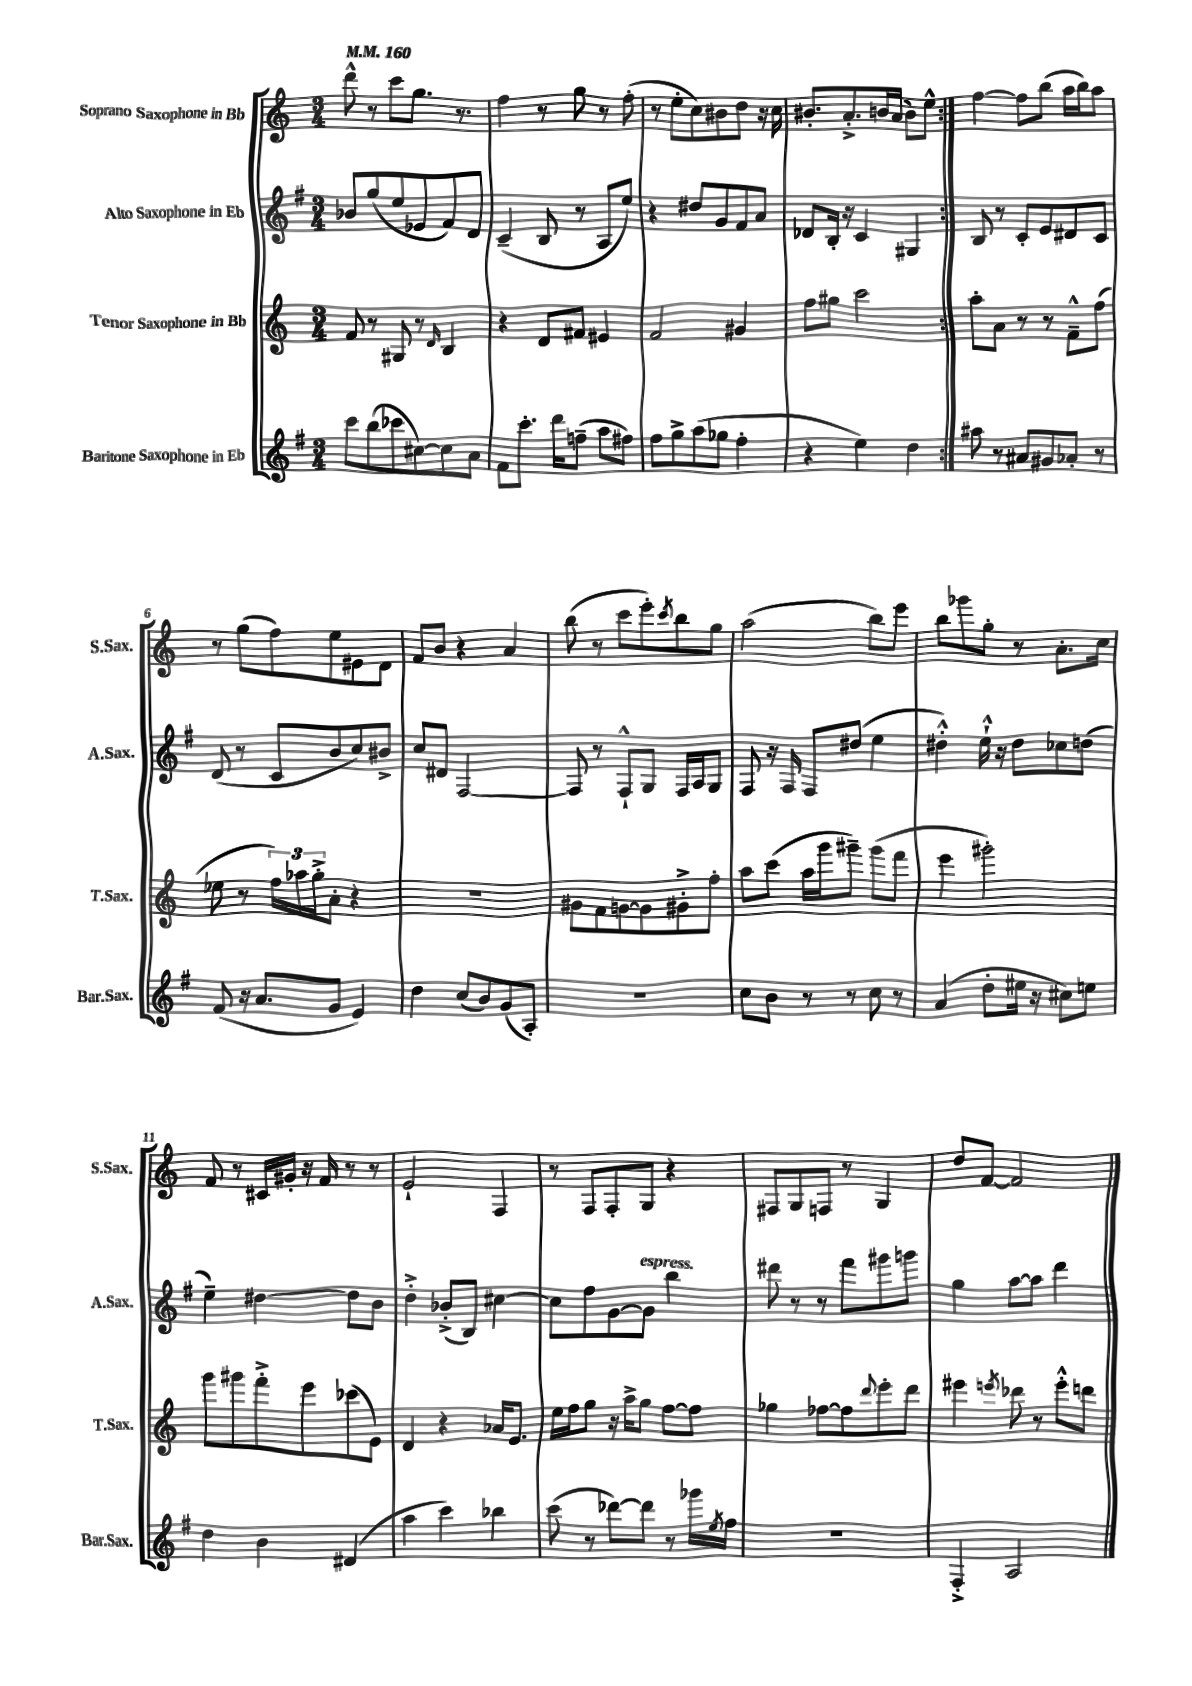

**kern	**kern	**kern	**kern
*staff4	*staff3	*staff2	*staff1
*clefG2	*clefG2	*clefG2	*clefG2
*k[f#]	*k[]	*k[f#]	*k[]
*M3/4	*M3/4	*M3/4	*M3/4
*MM160	*MM160	*MM160	*MM160
8ccc	8f	8b-	8ddd^^
(8bb	8r	(8gg	8r
8ccc-	8G#	8ee	8ccc
[8cc#)	8r	8e-	8.gg
.	16qqd	.	.
8cc#]	4B	8f#)	.
.	.	.	8.r
8a	.	8d	.
=	=	=	=
8f#	4r	(4c~	4ff
8.ccc'	.	.	.
.	8d	8B	8r
16ddd	.	.	.
(8ff~	8f#	8r	8gg
8aa	4e#	8A	8r
8ff#)	.	8ee)	(8ff'
=	=	=	=
8ff#	2f	4r	8r
8gg^	.	.	8ee'
(8aa	.	8dd#	8cc)
8gg-	.	8g	8b#
4ff#'	4g#	8f#	8dd
.	.	8a	16r
.	.	.	16cc
=	=	=	=
4r	8ff	8d-	8.b#'
.	8gg#	16B'	.
.	.	16r	8.a'^
4ee)	2ccc	4c	.
.	.	.	16b
.	.	.	(16a
4dd	.	4G#	8b)
.	.	.	8ee^^
=:|!	=:|!	=:|!	=:|!
8aa#	8aa'	8B	[4ff
8r	8a	8r	.
8a#	8r	8c'	8ff]
8g#	8r	8e	(8bb
8a-'	8f~^^	8d#	16aa
.	.	.	16bb)
8r	(8ff	8c	8aa
=	=	=	=
(8f#	8ee-	(8d	8r
16r	8r	8r	(8gg
8.a	.	.	.
.	24ff)	8c	8ff)
.	24aa-	.	.
.	24gg'^	.	.
8g	8a'	8b	8ee
4e)	4r	8cc)	8e#
.	.	8b#^	8d
=	=	=	=
4dd	2.r	8cc	8f
.	.	8d#	8b
(8cc	.	[2F#	4r
8b)	.	.	.
(8g	.	.	4a
8A')	.	.	.
=	=	=	=
2.r	8g#	8F#]	(8bb
.	8f	8r	8r
.	[8g	8F#`^^	8ccc
.	8g]	8G	8eee')
.	.	.	8qccc
.	8g#'^	16F#	8bb
.	.	16A	.
.	8ff'	8G	8gg
=	=	=	=
8cc	8aa	8F#	(2aa
8b	(8ccc	16r	.
.	.	16F#	.
8r	16aa	8F#	.
.	16ggg	.	.
8r	8ggg#~)	(8dd#	.
8cc	(8ggg#	4ee	8bb)
8r	8fff	.	8eee
=	=	=	=
(4a	4eee	4dd#'^^)	8bb
.	.	.	8ggg-
8dd'	2ggg#')	16ee`^^	8gg'
.	.	16r	.
16ee#	.	8dd#	8r
16r	.	.	.
8cc#)	.	8cc-	8.a'
8ee	.	(8dd	.
.	.	.	16cc
=	=	=	=
4dd	8ggg	4ee~)	8f
.	8ggg#	.	8r
4b	8fff'^	[4dd#	16c#
.	.	.	16g#'
.	8eee	.	16r
.	.	.	16f
(4d#	(8ccc-	8dd#]	8r
.	8e)	8b	8r
=	=	=	=
4aa	4d	4dd'^	2e`
4ccc)	4r	(8b-'^	.
.	.	8B)	.
4bb-	16a-	[4cc#	4F
.	8.e	.	.
=	=	=	=
(8ccc	16ee	8cc#]	8r
.	16ff	.	.
8r	8gg	8ff#	8F
[8ddd-)	16r	[8g	8F'
.	16aa^	.	.
8ddd-]	8gg	8g]	8G
8r	[8ff	4bb	4r
16ggg-	8ff]	.	.
8qee	.	.	.
16ff#	.	.	.
=	=	=	=
2.r	4gg-	8ddd#	8F#
.	.	8r	8G
.	[8ff-	8r	8F
.	8ff-]	8fff#	8r
.	8qqddd	.	.
.	8eee'	8ggg#	4G
.	8ddd	8ggg	.
=	=	=	=
4F#'^	4eee#	4gg	8dd
.	.	.	[8f
.	8qeee	.	.
2A	8ddd-	[8aa	2f]
.	8r	8aa]	.
.	8eee'^^	4ddd	.
.	8ddd	.	.
==	==	==	==
*-	*-	*-	*-
